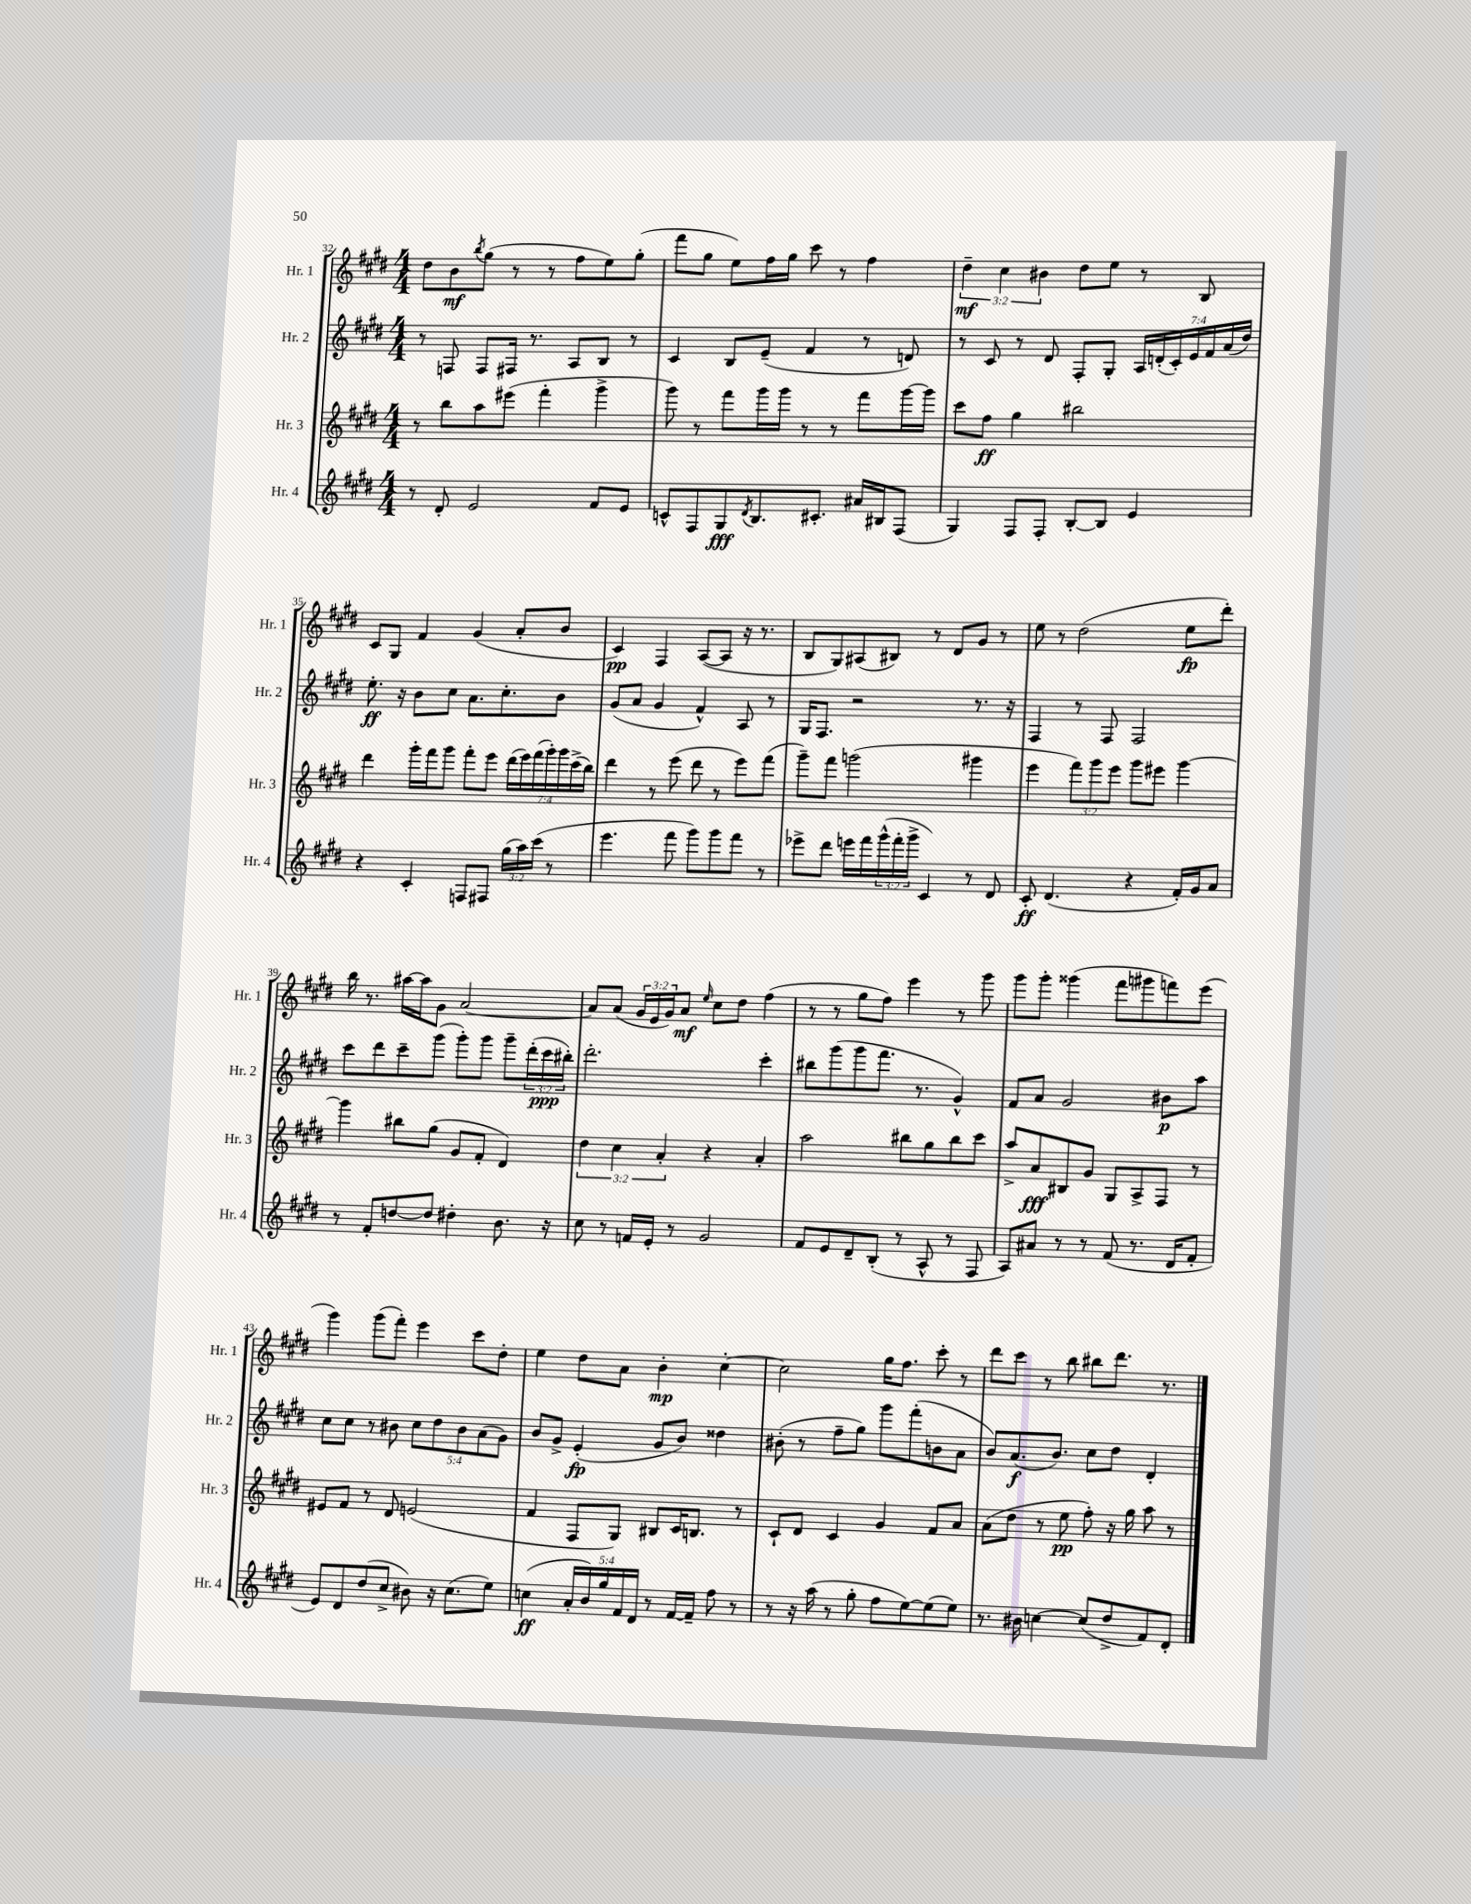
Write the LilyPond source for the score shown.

<<
\new StaffGroup <<
\new Staff = "s0" \with { instrumentName = "Hr. 1" shortInstrumentName = "Hr. 1" } {
    \clef treble \key e \major \numericTimeSignature \time 4/4 \override Staff.TupletNumber.text = #tuplet-number::calc-fraction-text
    dis''8 b'8\mf \acciaccatura { b''8 } gis''8( r8 r8 fis''8 e''8) gis''8-.( |
    fis'''8 gis''8 e''8) fis''16 gis''16 cis'''8 r8 fis''4 |
    \tuplet 3/2 { dis''4--\mf cis''4 bis'4 } dis''8 e''8 r8 b8 |
    cis'8 gis8 fis'4 gis'4( a'8-. b'8 |
    cis'4\pp) fis4 a8~( a8 r16 r8. |
    b8 gis8) ais8( bis8) r8 dis'8 gis'8 r8 |
    e''8 r8 dis''2( e''8\fp dis'''8-.) |
    b''16 r8. ais''16~ ais''16 gis'8 a'2~ |
    a'8 a'8( \tuplet 3/2 { gis'16 e'16 gis'16) } a'8\mf \grace { e''16 } cis''8 dis''8 fis''4( |
    r8 r8 gis''8 fis''8) e'''4 r8 gis'''8 |
    gis'''8 gis'''8-. gisis'''4( fis'''8 gis'''8 f'''8) e'''8( |
    gis'''4) gis'''8( fis'''8-.) e'''4 cis'''8 dis''8-. |
    e''4 dis''8 a'8 b'4-.\mp cis''4~-. |
    cis''2 gis''16 fis''8. cis'''8-. r8 |
    dis'''8 cis'''8 r8 b''8 bis''8 dis'''8. r8. \bar "|." |
}
\new Staff = "s1" \with { instrumentName = "Hr. 2" shortInstrumentName = "Hr. 2" } {
    \clef treble \key e \major \numericTimeSignature \time 4/4 \override Staff.TupletNumber.text = #tuplet-number::calc-fraction-text
    r8 f8 f8 fis16 r8. a8 b8 r8 |
    cis'4 b8 e'8--( fis'4 r8 d'8) |
    r8 cis'8 r8 dis'8 fis8-. gis8-. \tuplet 7/4 { a16 d'16-.( cis'16-.) e'16 fis'16 a'16( dis''16) } |
    e''8.-.\ff r16 b'8 cis''8 a'8. cis''8.-. b'8 |
    gis'8( a'8 gis'4 fis'4-^) a8 r8 |
    gis16 fis8. r2 r8. r16 |
    fis4 r8 fis8 fis2 |
    cis'''8 dis'''8 cis'''8-- gis'''8( gis'''8-.) gis'''8 gis'''8-- \tuplet 3/2 { dis'''16-.( cis'''16\ppp bis''16-.) } |
    dis'''2.-. cis'''4-. |
    bis''8 gis'''8( gis'''8 fis'''8. r8. gis'4-^) |
    fis'8 a'8 gis'2 bis'8\p a''8 |
    cis''8 cis''8 r8 bis'8 \tuplet 5/4 { cis''8 dis''8 bis'8 a'8( gis'8) } |
    b'8 gis'8-> e'4-.\fp( gis'8 b'8) disis''4 |
    bis'8-.( r8 fis''8-- gis''8) gis'''8 fis'''8-.( b'8 a'8 |
    b'8) a'8.\f( b'8.) cis''8 dis''8 dis'4-. \bar "|." |
}
\new Staff = "s2" \with { instrumentName = "Hr. 3" shortInstrumentName = "Hr. 3" } {
    \clef treble \key e \major \numericTimeSignature \time 4/4 \override Staff.TupletNumber.text = #tuplet-number::calc-fraction-text
    r8 b''8 a''8 eis'''8( fis'''4-. gis'''4-> |
    gis'''8) r8 fis'''8 gis'''16 gis'''16 r8 r8 fis'''8 gis'''16~ gis'''16 |
    cis'''8 fis''8\ff gis''4 bis''2 |
    dis'''4 gis'''16-. fis'''16 gis'''8 fis'''8-. e'''8 \tuplet 7/4 { dis'''16( e'''16) fis'''16( gis'''16-.) gis'''16 cis'''16->( b''16) } |
    dis'''4 r8 e'''8( dis'''8 r8 e'''8) fis'''8( |
    gis'''8--) fis'''8 g'''2( gis'''4 |
    e'''4 \tuplet 3/2 { fis'''8) gis'''8 e'''8 } gis'''8 eis'''8 gis'''4~ |
    gis'''4 bis''8 gis''8( gis'8 fis'8-. dis'4) |
    \tuplet 3/2 { dis''4 cis''4 a'4-. } r4 a'4-. |
    a''2 bis''8 gis''8 bis''8 cis'''8 |
    a''8-> a'8\fff bis8 gis'8 gis8 a8-> fis8 r8 |
    eis'8 fis'8 r8 dis'8 e'2( |
    fis'4 fis8 gis8) bis8 cis'16 b8. r8 |
    cis'8-! dis'8 cis'4 gis'4 fis'8 a'8 |
    a'8( dis''8 r8 e''8\pp fis''8-.) r16 gis''16 a''8 r8 \bar "|." |
}
\new Staff = "s3" \with { instrumentName = "Hr. 4" shortInstrumentName = "Hr. 4" } {
    \clef treble \key e \major \numericTimeSignature \time 4/4 \override Staff.TupletNumber.text = #tuplet-number::calc-fraction-text
    r8 dis'8-. e'2 fis'8 e'8 |
    c'8-^ fis8 gis8\fff \acciaccatura { dis'8 } b8. cis'8.-. ais'16 bis16 fis8( |
    gis4) fis8 fis8-. b8~-. b8 e'4 |
    r4 cis'4-. f8 fis8 \tuplet 3/2 { gis''16( a''16) cis'''16( } r8 |
    e'''4. fis'''8 gis'''8) gis'''8 fis'''8 r8 |
    ees'''8-> dis'''8 e'''16 fis'''16 \tuplet 3/2 { gis'''16-^( fis'''16-. gis'''16-> } cis'4) r8 dis'8 |
    cis'8-.\ff dis'4.( r4 fis'16-.) gis'16 a'8 |
    r8 fis'8-. d''8~ d''8 dis''4-. b'8. r16 |
    cis''8 r8 f'16 e'16-. r8 gis'2 |
    fis'8 e'8 dis'8-- b8-.( r8 a8-^ r8 fis8 |
    a8) ais'8 r8 r8 fis'8( r8. dis'16 fis'8-. |
    e'8) dis'8 dis''8( cis''8-> bis'8) r16 cis''8.( e''8) |
    c''4\ff( \tuplet 5/4 { a'16-. b'16) gis''16 fis'16 dis'16 } r8 fis'16~ fis'16-- fis''8 r8 |
    r8 r16 a''16( r8 gis''8-. fis''8 e''8~) e''8( e''8) |
    r8. bis'16 c''4~ c''8( dis''8-> fis'8) dis'8-. \bar "|." |
}
>>
>>
\layout { \context { \Score currentBarNumber = #32 } }
